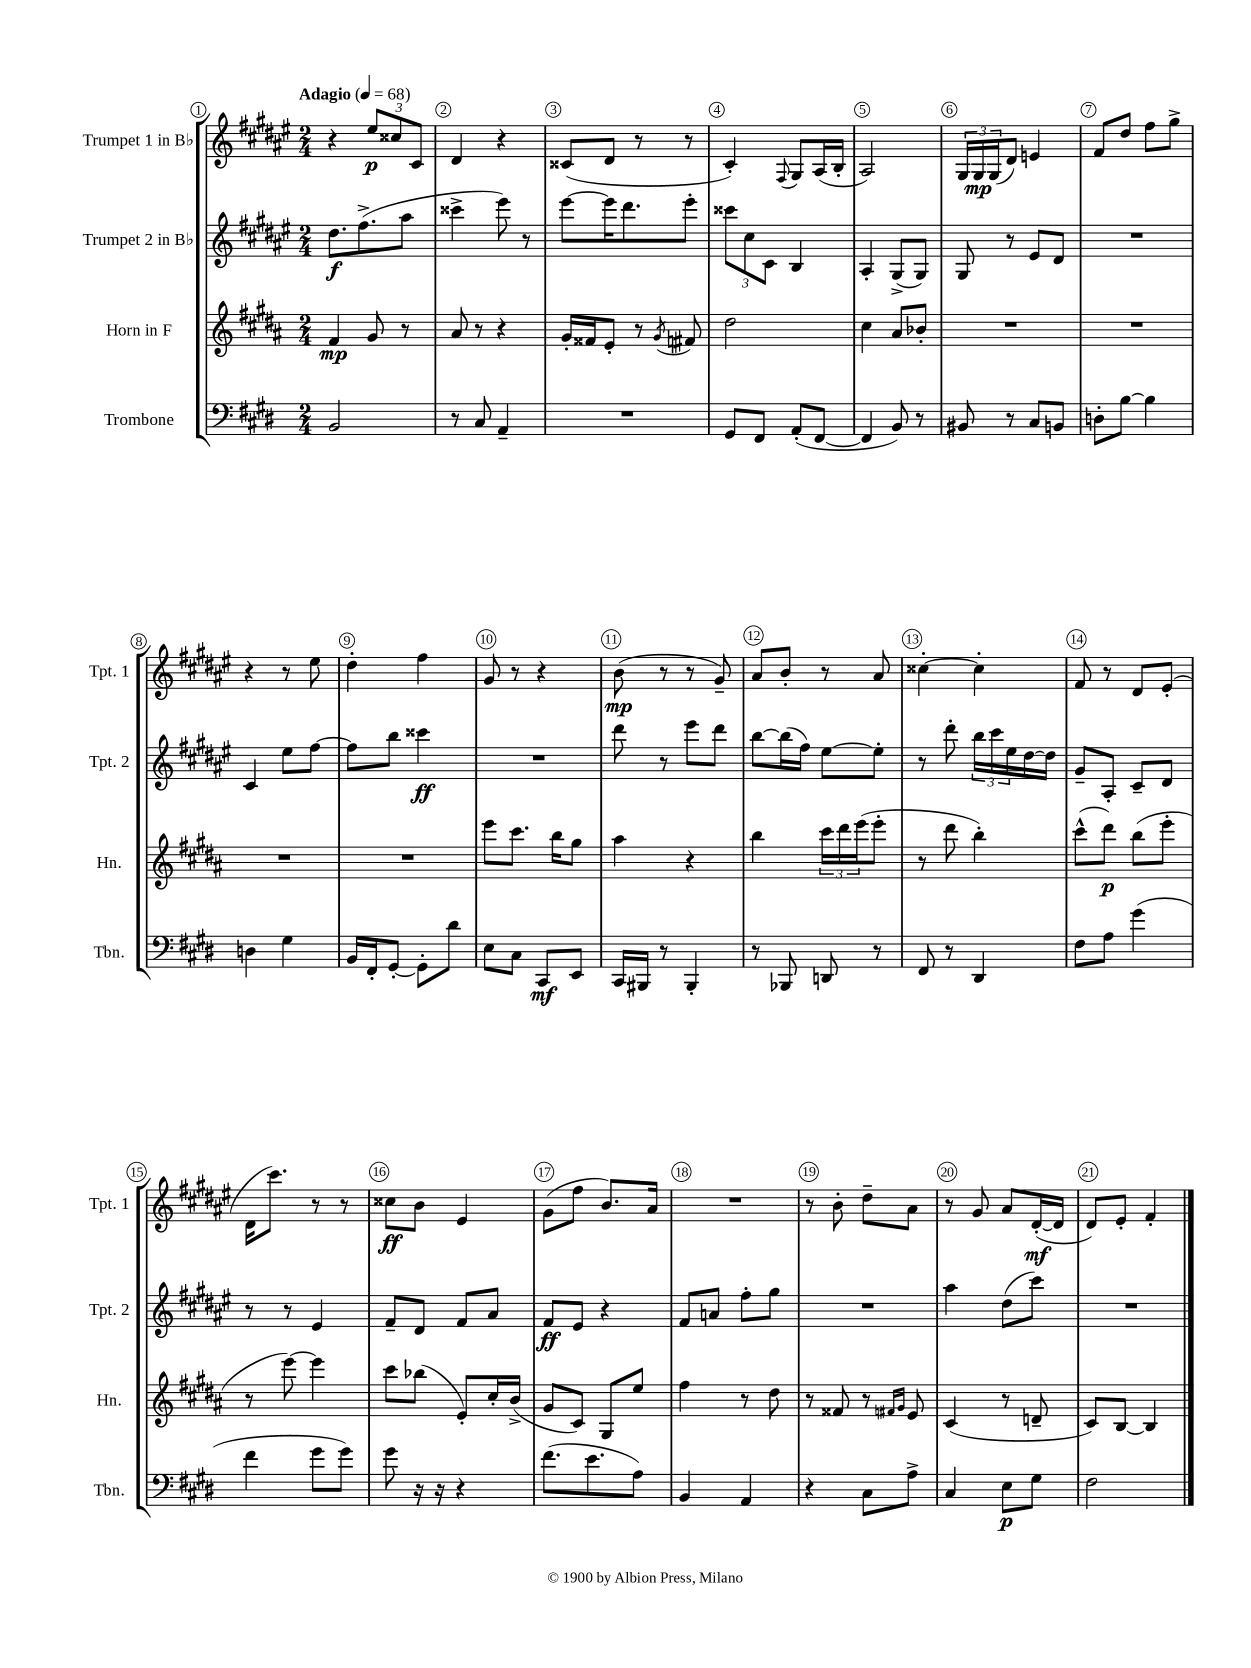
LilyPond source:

<<
\new StaffGroup <<
\new Staff = "s0" \with { instrumentName = "Trumpet 1 in Bb" shortInstrumentName = "Tpt. 1" } {
    \clef treble \key fis \major \numericTimeSignature \time 2/4 \tempo "Adagio" 4 = 68
    r4 \tuplet 3/2 { eis''8\p cisis''8 cis'8 } |
    dis'4 r4 |
    cisis'8( dis'8 r8 r8 |
    cis'4-.) \appoggiatura { fis8 } gis8 ais16( b16-. |
    ais2) |
    \tuplet 3/2 { gis16 gis16\mp gis16( } dis'8) e'4 |
    fis'8 dis''8 fis''8 gis''8-> |
    r4 r8 eis''8 |
    dis''4-. fis''4 |
    gis'8 r8 r4 |
    b'8\mp( r8 r8 gis'8--) |
    ais'8 b'8-. r8 ais'8 |
    cisis''4~-. cisis''4-. |
    fis'8 r8 dis'8 eis'8-.( |
    dis'16 cis'''8.) r8 r8 |
    cisis''8\ff b'8 eis'4 |
    gis'8( fis''8 b'8.) ais'16 |
    R2 |
    r8 b'8-. dis''8-- ais'8 |
    r8 gis'8 ais'8 dis'16~-.\mf( dis'16 |
    dis'8) eis'8-. fis'4-. \bar "|." |
}
\new Staff = "s1" \with { instrumentName = "Trumpet 2 in Bb" shortInstrumentName = "Tpt. 2" } {
    \clef treble \key fis \major \numericTimeSignature \time 2/4
    dis''8.\f fis''8.->( ais''8 |
    cisis'''4-> eis'''8) r8 |
    eis'''8~ eis'''16 dis'''8. eis'''8-. |
    \tuplet 3/2 { cisis'''8 cis''8 cis'8 } b4 |
    ais4-. gis8->( gis8) |
    gis8 r8 eis'8 dis'8 |
    R2 |
    cis'4 eis''8 fis''8~ |
    fis''8 b''8 cisis'''4\ff |
    R2 |
    dis'''8 r8 eis'''8 dis'''8 |
    b''8~ b''16( fis''16) eis''8~ eis''8-. |
    r8 dis'''8-. \tuplet 3/2 { b''16 cis'''16 eis''16 } dis''16~ dis''16 |
    gis'8-- ais8-. cis'8-- dis'8 |
    r8 r8 eis'4 |
    fis'8-- dis'8 fis'8 ais'8 |
    fis'8\ff eis'8 r4 |
    fis'8 a'8 fis''8-. gis''8 |
    R2 |
    ais''4 dis''8( cis'''8) |
    R2 \bar "|." |
}
\new Staff = "s2" \with { instrumentName = "Horn in F" shortInstrumentName = "Hn." } {
    \clef treble \key b \major \numericTimeSignature \time 2/4
    fis'4\mp gis'8 r8 |
    ais'8 r8 r4 |
    gis'16-. fisis'16 e'8-. r8 \acciaccatura { gis'8 } fis'8 |
    dis''2 |
    cis''4 ais'8 bes'8-. |
    R2 |
    R2 |
    R2 |
    R2 |
    e'''8 cis'''8. b''16 gis''8 |
    ais''4 r4 |
    b''4 \tuplet 3/2 { cis'''16 dis'''16 e'''16( } e'''8-. |
    r8 dis'''8 b''4-.) |
    cis'''8-^( dis'''8\p) b''8( e'''8-. |
    r8 e'''8~) e'''4 |
    cis'''8 bes''8( e'8-.) cis''16-. b'16->( |
    gis'8 cis'8) gis8 e''8 |
    fis''4 r8 dis''8 |
    r8 fisis'8 r8 \grace { fis'16 gis'16 } e'8 |
    cis'4( r8 d'8-- |
    cis'8) b8~ b4 \bar "|." |
}
\new Staff = "s3" \with { instrumentName = "Trombone" shortInstrumentName = "Tbn." } {
    \clef bass \key e \major \numericTimeSignature \time 2/4
    b,2 |
    r8 cis8 a,4-- |
    R2 |
    gis,8 fis,8 a,8-.( fis,8~ |
    fis,4 b,8) r8 |
    bis,8 r8 cis8 b,8 |
    d8-. b8~ b4 |
    d4 gis4 |
    b,16 fis,16-. gis,8~-. gis,8-. dis'8 |
    e8 cis8 cis,8\mf e,8 |
    cis,16 bis,,16 r8 bis,,4-. |
    r8 bes,,8 d,8 r8 |
    fis,8 r8 dis,4 |
    fis8 a8 gis'4( |
    fis'4 gis'8 gis'8) |
    gis'8 r16 r16 r4 |
    fis'8.( e'8. a8) |
    b,4 a,4 |
    r4 cis8 a8-> |
    cis4 e8\p gis8 |
    fis2 \bar "|." |
}
>>
>>
\layout { \context { \Score \override BarNumber.break-visibility = ##(#f #t #t) barNumberVisibility = #all-bar-numbers-visible \override BarNumber.stencil = #(make-stencil-circler 0.1 0.3 ly:text-interface::print) } }
